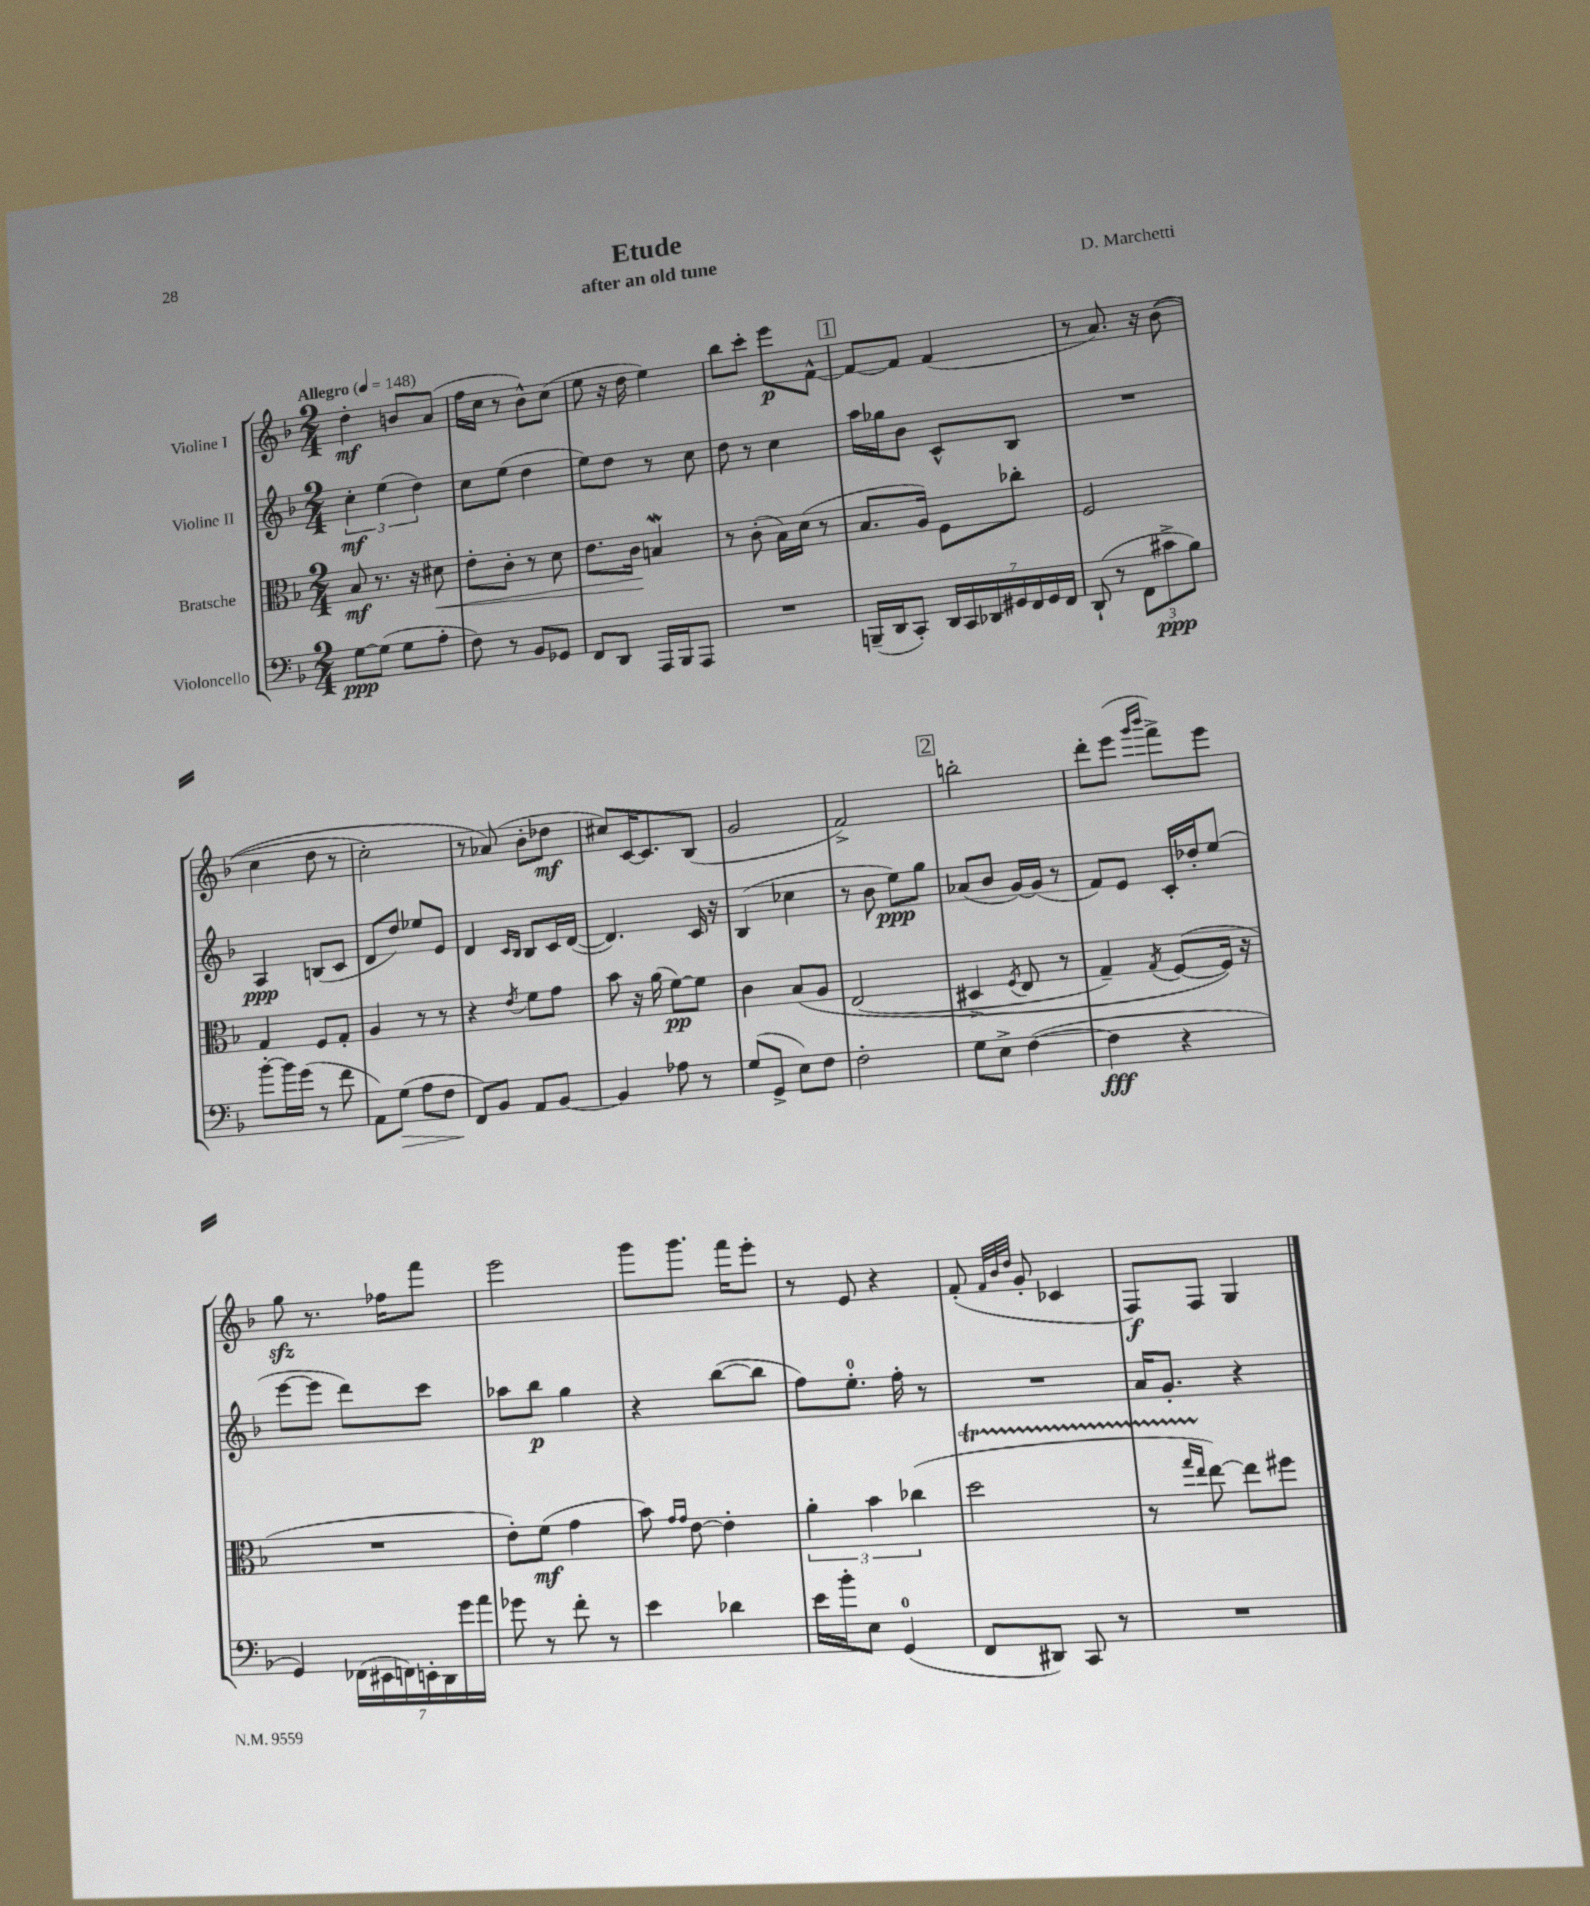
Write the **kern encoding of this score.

**kern	**kern	**kern	**kern
*staff4	*staff3	*staff2	*staff1
*clefF4	*clefC3	*clefG2	*clefG2
*k[b-]	*k[b-]	*k[b-]	*k[b-]
*M2/4	*M2/4	*M2/4	*M2/4
*MM148	*MM148	*MM148	*MM148
[8G	8B-	6cc'	4dd'
(8G]	8.r	.	.
.	.	(6ee	.
8G	.	.	8b
.	16r	.	.
.	.	6dd)	.
8A'	8d#	.	(8a
=	=	=	=
8F)	8e'	8cc	16ff
.	.	.	16cc
8r	8c'	(8ee	8r
8BB-	8r	4dd	8b-^^)
8GG-	8d	.	(8cc
=	=	=	=
8FF	8.e	8ee)	8ee
8DD	.	8dd	16r
.	16c	.	16dd
16AAA	4B	8r	4ee)
16BBB-	.	.	.
8AAA	.	8cc	.
=	=	=	=
2r	8r	8dd	8bb-
.	(8c'	8r	8ccc'
.	16B-)	4cc	8eee
.	(16d	.	.
.	8r	.	[8f^^
=	=	=	=
(16BBB~	8.B-	16aa	8f_
16DD	.	16gg-	.
8CC')	.	8b-	8f]
.	16A)	.	.
28DD	8F	8c^^	(4f
28CC	.	.	.
28DD-	.	.	.
28GG#	.	.	.
.	8cc-'	8B-	.
28FF	.	.	.
28GG#	.	.	.
28FF	.	.	.
=	=	=	=
(8DD`	2F	2r	8r
8r	.	.	8.a)
12FF	.	.	.
.	.	.	16r
12c#^	.	.	.
.	.	.	&((8b-
12B-)	.	.	.
=	=	=	=
[8b-'	4G	4A	4cc
16b-]	.	.	.
(16g	.	.	.
8r	8F	(8B	8dd
8f	8G'	8c	8r
=	=	=	=
8AA)	4A	8d	2cc')
(8G	.	8dd)	.
8A	8r	8ee-	.
8F	8r	8e	.
=	=	=	=
8FF)	4r	4d	8r
8BB-	.	.	(8a-&)
.	.	16qqc	.
.	8qe	16qqB-	.
8AA	8f	8B-	8b-'
[8BB-	8g	16c	8dd-
.	.	([16d	.
=	=	=	=
4BB-]	8b-	4.d])	8cc#)
.	16r	.	[16c
.	(16a	.	8.c]
8A-	[8f)	.	.
8r	8f]	16c	(8B-
.	.	16r	.
=	=	=	=
(8G	4c	(4B-	2g
8GG^	.	.	.
8E)	&(8B-	4cc-	.
8F	8A	.	.
=	=	=	=
2F'	(2E	8r	2f^)
.	.	8b-	.
.	.	8ee)	.
.	.	8gg	.
=	=	=	=
8G	4D#^	(8a-	2bb'
8E^	.	8b-	.
.	8qF	.	.
([4F	8E	[16g)	.
.	.	(16g]	.
.	8r	8r	.
=	=	=	=
4F]	4G~)	8f)	8ddd'
.	.	8e	(8eee
.	.	.	16qqggg
.	8qG	.	16qqbbb-
4r	([8F	16c'	8fff^)
.	.	16dd-'	.
.	16F]&)	(8ee	8eee
.	16r	.	.
=	=	=	=
4GG)	2r	[8eee	8gg
.	.	8eee]	8.r
(28FF-	.	8ddd)	.
28EE#	.	.	.
.	.	.	16ff-
28FF)	.	.	.
28EE'	.	.	.
.	.	8ccc	8fff
28DD	.	.	.
28g	.	.	.
28a	.	.	.
=	=	=	=
8g-	8e')	8aa-	2eee
8r	(8f	8bb-	.
8f'	4g	4gg	.
8r	.	.	.
=	=	=	=
4e	8b-)	4r	8ggg
.	16qqg	.	.
.	16qqg	.	.
.	[8e	.	8.ggg
4d-	4e']	([8bb-	.
.	.	.	16fff
.	.	8bb-]	8eee'
=	=	=	=
16e	6a'	8ff)	8r
16b-'	.	.	.
8E	.	8.ee'	8e
.	6b-	.	.
(4GG	.	.	4r
.	.	16ff'	.
.	(6cc-	.	.
.	.	8r	.
=	=	=	=
8FF	2dd	2r	(8f'
.	.	.	32qqf
.	.	.	32qqb-
.	.	.	32qqdd
8DD#)	.	.	8g'
8CC	.	.	4c-
8r	.	.	.
=	=	=	=
2r	8r	16a	8F)
.	.	8.g'	.
.	16qqgg	.	.
.	16qqee	.	.
.	[8ee)	.	8F
.	8ee]	4r	4G
.	8ff#	.	.
==	==	==	==
*-	*-	*-	*-
